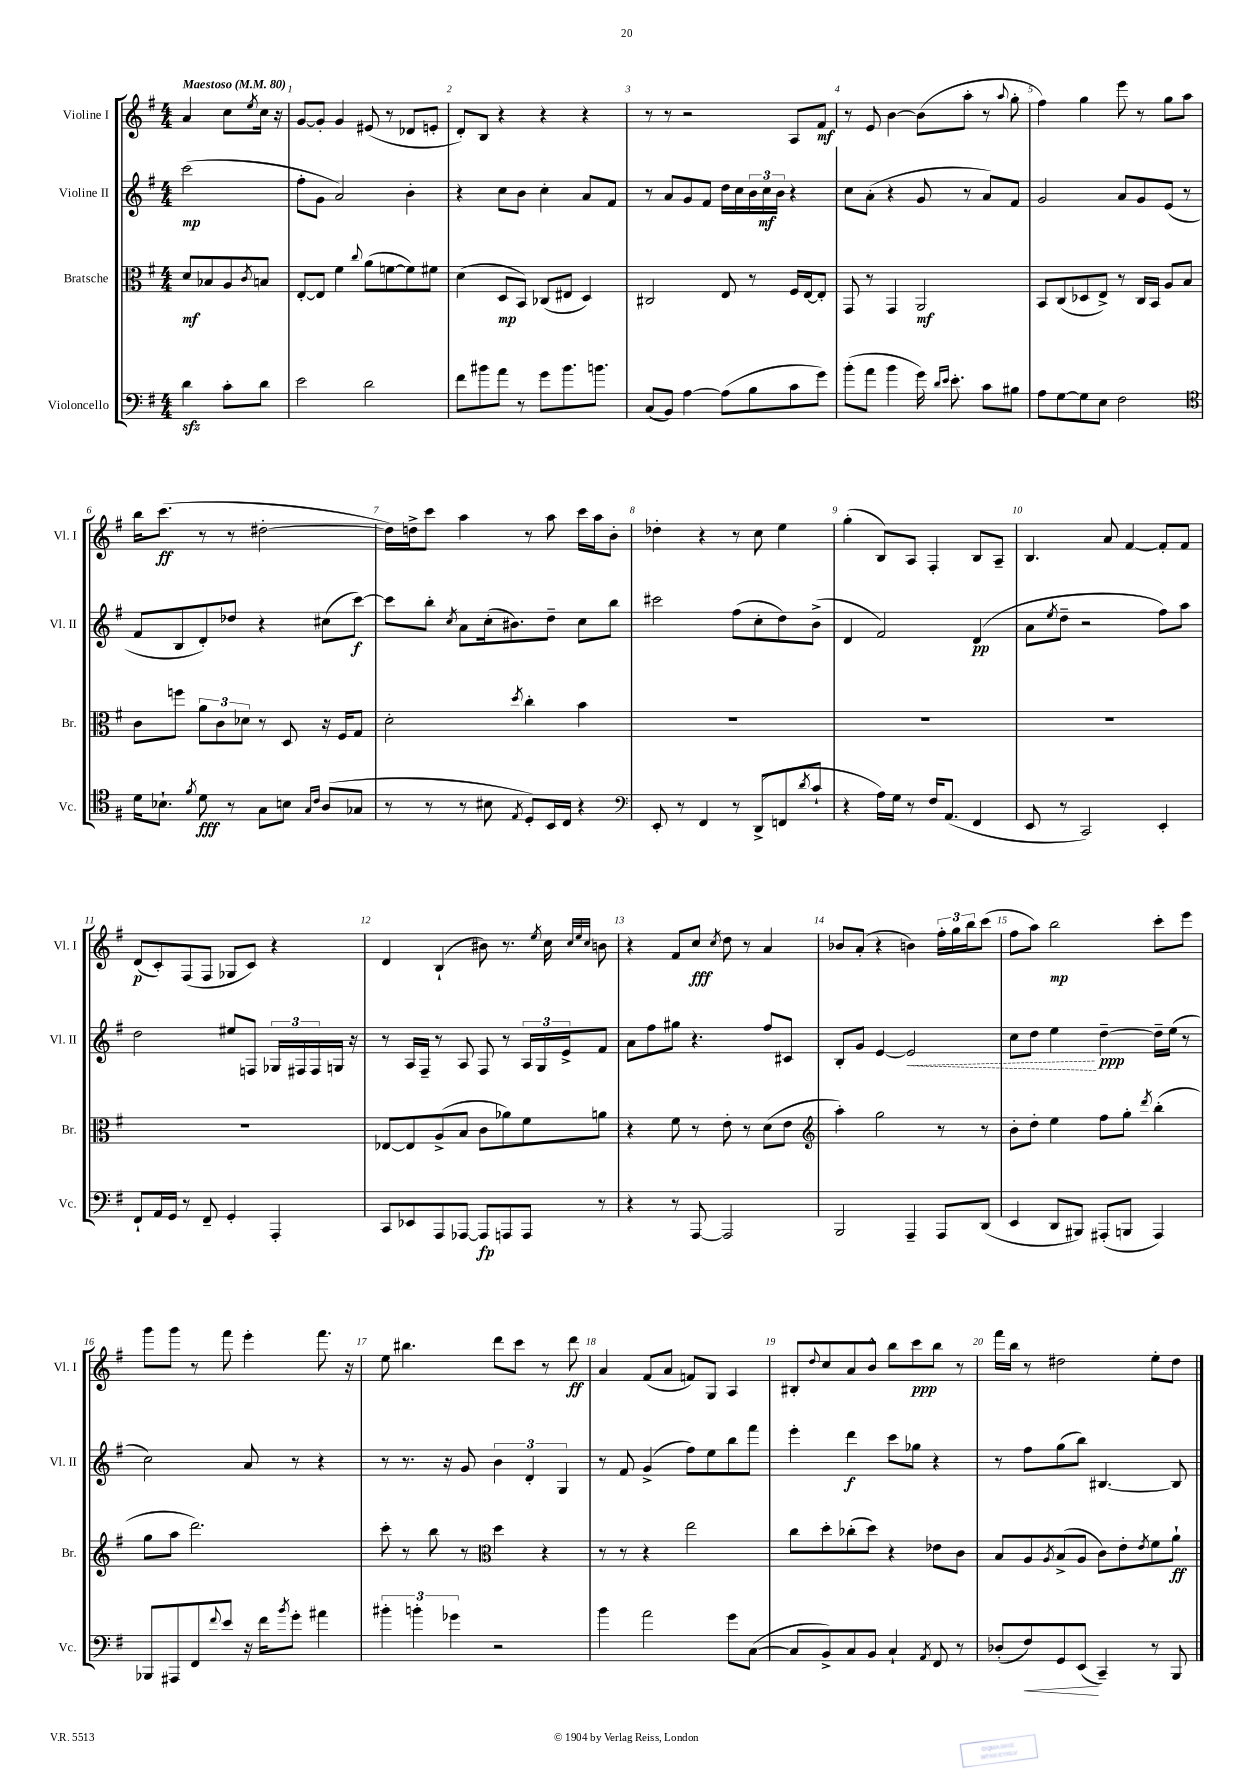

**kern	**dynam	**kern	**dynam	**kern	**dynam	**kern	**dynam
*part4	*part4	*part3	*part3	*part2	*part2	*part1	*part1
*staff4	*staff4	*staff3	*staff3	*staff2	*staff2	*staff1	*staff1
*I"Violoncello	*	*I"Bratsche	*	*I"Violine II	*	*I"Violine I	*
*I'Vc.	*	*I'Br.	*	*I'Vl. II	*	*I'Vl. I	*
*clefF4	*	*clefC3	*	*clefG2	*	*clefG2	*
*k[f#]	*	*k[f#]	*	*k[f#]	*	*k[f#]	*
*M4/4	*	*M4/4	*	*M4/4	*	*M4/4	*
*MM80	*	*MM80	*	*MM80	*	*MM80	*
=	=	=	=	=	=	=	=
!	!	!	!	!	!	!LO:TX:a:B:t=Maestoso	!
4dzz\	.	8d/L	mf	(2ccc\	mp	4a/	.
.	.	8B-X/	.	.	.	.	.
8c'\L	.	8A/	.	.	.	8cc\L	.
.	.	8qc/	.	.	.	8qee/	.
8d\J	.	8Bn/J	.	.	.	16cc\Jk	.
.	.	.	.	.	.	16r	.
=1	=1	=1	=1	=1	=1	=1	=1
2e\	.	[8E'/L	.	8ff#'\L	.	[8g/L	.
.	.	8E/J]	.	8g\J	.	8g'/J]	.
.	.	4f#\	.	2a/)	.	4g/	.
.	.	8qqcc/	.	.	.	.	.
2d\	.	(8a\L	.	.	.	(8e#X/	.
.	.	[8fn\	.	.	.	8r	.
.	.	8f\])	.	4b'\	.	8d-X/L	.
.	.	8f#X\J	.	.	.	8en'/J	.
=2	=2	=2	=2	=2	=2	=2	=2
8f#\L	.	(4d\	.	4r	.	8d'/L)	.
8b#X\	.	.	.	.	.	8B/J	.
8a\J	.	8D/L	mp	8cc\L	.	4r	.
8r	.	8BB/J)	.	8b\J	.	.	.
8g\L	.	(8C-X/L	.	4cc'\	.	4r	.
8.b#\	.	8E#X/J	.	.	.	.	.
.	.	4D/)	.	8a/L	.	4r	.
8.bn\J	.	.	.	.	.	.	.
.	.	.	.	8f#/J	.	.	.
=3	=3	=3	=3	=3	=3	=3	=3
(8C/L	.	2C#X/	.	8r	.	8r	.
8BB/J)	.	.	.	8a/L	.	8r	.
[4A\	.	.	.	8g/	.	2r	.
.	.	.	.	8f#/J	.	.	.
(8A\L]	.	8E/	.	16dd\LL	.	.	.
.	.	.	.	16cc\	.	.	.
8B\	.	8r	.	24b\	.	.	.
.	.	.	.	24cc\	mf	.	.
.	.	.	.	24b\JJ	.	.	.
8c\	.	16F#/LL	.	4r	.	8A/L	.
.	.	[16E/J	.	.	.	.	.
8g\J)	.	8E'/J]	.	.	.	8f#/J	mf
=4	=4	=4	=4	=4	=4	=4	=4
(8b'\L	.	8GG/	.	8cc\L	.	8r	.
8a\J	.	8r	.	(8a'\J	.	8e/	.
4b\	.	4GG/	.	4r	.	[4b\	.
16g\)	.	2AA/	mf	8g/	.	(8b\L]	.
16qqd/LL	.	.	.	.	.	.	.
16qqe/JJ	.	.	.	.	.	.	.
8.e'\	.	.	.	.	.	.	.
.	.	.	.	8r	.	8aa'\J	.
8c\L	.	.	.	8a/L)	.	8r	.
.	.	.	.	.	.	8qqaa/	.
8B#X\J	.	.	.	8f#/J	.	8gg'\	.
=5	=5	=5	=5	=5	=5	=5	=5
8A\L	.	8BB/L	.	2g/	.	4ff#\)	.
[8G\	.	(8C/	.	.	.	.	.
8G\]	.	8D-X/	.	.	.	4gg\	.
8E\J	.	8E^/J)	.	.	.	.	.
2F#\	.	8r	.	8a/L	.	8eee\	.
.	.	16C/LL	.	8g/	.	8r	.
.	.	16BB/JJ	.	.	.	.	.
.	.	8A/L	.	(8e/J	.	8gg\L	.
.	.	8B/J	.	8r	.	8aa\J	.
!!LO:LB:g=z
=6	=6	=6	=6	=6	=6	=6	=6
*clefC4	*	*	*	*	*	*	*
16d\KL	.	8c\L	.	8f#/L	.	16bb\KL	.
8.B-X`\J	.	.	.	.	.	(8.ccc\J	ff
.	.	8ffn\J	.	8B/	.	.	.
8qf#/	.	.	.	.	.	.	.
8d\	fff	12a\L	.	8d'/)	.	8r	.
.	.	12c\	.	.	.	.	.
8r	.	.	.	8dd-X/J	.	8r	.
.	.	12d-X\J	.	.	.	.	.
8G\L	.	8r	.	4r	.	[2dd#X'\	.
8Bn\J	.	8D/	.	.	.	.	.
16qqG/LL	.	.	.	.	.	.	.
16qqc/JJ	.	.	.	.	.	.	.
(8A/L	.	16r	.	(8cc#X\L	.	.	.
.	.	16F#/KL	.	.	.	.	.
8G-X/J	.	8G/J	.	[8ccc\J)	f	.	.
=7	=7	=7	=7	=7	=7	=7	=7
8r	.	2d'\	.	8ccc\L]	.	16dd#\LL])	.
.	.	.	.	.	.	16ddn^\J	.
8r	.	.	.	8bb'\J	.	8ccc\J	.
.	.	.	.	8qcc/	.	.	.
8r	.	.	.	8a\L	.	4aa\	.
8B#X\	.	.	.	(16cc'\k	.	.	.
.	.	.	.	8.b#X\)	.	.	.
8qE/	.	8qdd/	.	.	.	.	.
8D'/L)	.	4cc'\	.	.	.	8r	.
16BB/L	.	.	.	8dd~\J	.	8aa\	.
16C/JJ	.	.	.	.	.	.	.
4r	.	4b\	.	8cc\L	.	16ccc\LL	.
.	.	.	.	.	.	16aa\J	.
.	.	.	.	8bb\J	.	8b'\J	.
=8	=8	=8	=8	=8	=8	=8	=8
*clefF4	*	*	*	*	*	*	*
8EE'/	.	1r	.	2ccc#X\	.	4dd-X'\	.
8r	.	.	.	.	.	.	.
4FF#/	.	.	.	.	.	4r	.
8r	.	.	.	(8ff#\L	.	8r	.
(8DD^/L	.	.	.	8cc'\	.	8cc\	.
8FFn/	.	.	.	8dd\)	.	4ee\	.
8qd/	.	.	.	.	.	.	.
8c`/J	.	.	.	(8b^\J	.	.	.
=9	=9	=9	=9	=9	=9	=9	=9
4r	.	1r	.	4d/	.	(4gg'\	.
16A\LL)	.	.	.	2f#/)	.	8B/L)	.
16G\JJ	.	.	.	.	.	.	.
8r	.	.	.	.	.	8A/J	.
16F#/KL	.	.	.	.	.	4F#'/	.
(8.AA/J	.	.	.	.	.	.	.
4FF#/	.	.	.	(4d/	pp	8B/L	.
.	.	.	.	.	.	8A~/J	.
=10	=10	=10	=10	=10	=10	=10	=10
8EE/	.	1r	.	8a\L	.	4.B/	.
.	.	.	.	8qee/	.	.	.
8r	.	.	.	8dd~\J	.	.	.
2CC/)	.	.	.	2r	.	.	.
.	.	.	.	.	.	8a/	.
.	.	.	.	.	.	[4f#/	.
4EE'/	.	.	.	8ff#\L)	.	8f#'/L]	.
.	.	.	.	8aa\J	.	8f#/J	.
!!LO:LB:g=z
=11	=11	=11	=11	=11	=11	=11	=11
8FF#`/L	.	1r	.	2dd\	.	(8d/L	p
16AA/L	.	.	.	.	.	8c'/)	.
16GG/JJ	.	.	.	.	.	.	.
8r	.	.	.	.	.	(8F#/	.
8FF#~/	.	.	.	.	.	8F#/J	.
4GG'/	.	.	.	8ee#X/L	.	8G-X/L	.
.	.	.	.	8Fn/J	.	8c/J)	.
4AAA'/	.	.	.	24G-X/LL	.	4r	.
.	.	.	.	24F#X/	.	.	.
.	.	.	.	24F#/	.	.	.
.	.	.	.	16Gn/JJ	.	.	.
.	.	.	.	16r	.	.	.
=12	=12	=12	=12	=12	=12	=12	=12
8CC/L	.	[8E-X/L	.	8r	.	4d/	.
8EE-X/	.	8E-/]	.	16A/LL	.	.	.
.	.	.	.	16F#~/JJ	.	.	.
8AAA/	.	(8A^/	.	8r	.	(4B`/	.
[8AAA-X/J	.	8B/J	.	8A/	.	.	.
8AAA-/L]	fp	8c\L	.	8F#/	.	8b#X\)	.
8AAAn/	.	8a-X\)	.	8r	.	8.r	.
8AAA/J	.	8f#\	.	24A/LL	.	.	.
.	.	.	.	24G/	.	.	.
.	.	.	.	.	.	8qee/	.
.	.	.	.	.	.	16cc\	.
.	.	.	.	24e^/J	.	.	.
.	.	.	.	.	.	32qqcc/LLL	.
.	.	.	.	.	.	32qqee/	.
.	.	.	.	.	.	32qqcc/JJJ	.
8r	.	8an\J	.	8f#/J	.	8bn\	.
=13	=13	=13	=13	=13	=13	=13	=13
4r	.	4r	.	8a\L	.	4r	.
.	.	.	.	8ff#\	.	.	.
8r	.	8f#\	.	8gg#X\J	.	8f#/L	.
[8AAA/	.	8r	.	4.r	.	8cc/J	fff
.	.	.	.	.	.	8qcc/	.
2AAA/]	.	8e'\	.	.	.	8dd\	.
.	.	8r	.	.	.	8r	.
.	.	(8d\L	.	8ff#/L	.	4a/	.
.	.	8e\J	.	8c#X/J	.	.	.
=14	=14	=14	=14	=14	=14	=14	=14
*	*	*clefG2	*	*	*	*	*
2BBB/	.	4aa'\)	.	8B'/L	.	8b-X/L	.
.	.	.	.	8g/J	.	(8a'/J	.
.	.	2gg\	.	[4e/	.	4r	.
!	!	!	!	!	!LO:HP:b	!	!
4AAA~/	.	.	.	2e/]	<	4bn\)	.
8AAA/L	.	8r	.	.	.	24ff#'\LL	.
.	.	.	.	.	.	24gg\	.
.	.	.	.	.	.	24bb\J	.
(8DD/J	.	8r	.	.	.	(8ccc\J	.
=15	=15	=15	=15	=15	=15	=15	=15
4EE/	.	8b'\L	.	8cc\L	.	8ff#\L	.
.	.	8dd'\J	.	8dd\J	.	8aa\J)	.
8DD/L	.	4ee\	.	4ee\	.	2bb\	mp
8BBB#X/J)	.	.	.	.	.	.	.
(8AAA#X'/L	.	8ff#\L	.	[4dd~\	[ ppp	.	.
8BBBn/J	.	8gg'\J	.	.	.	.	.
.	.	8qddd/	.	.	.	.	.
4AAA#/)	.	(4bb'\	.	16dd~\LL]	.	8ccc'\L	.
.	.	.	.	(16ee\JJ	.	.	.
.	.	.	.	8r	.	8eee\J	.
!!LO:LB:g=z
=16	=16	=16	=16	=16	=16	=16	=16
8BBB-X/L	.	8gg\L	.	2cc\)	.	8ggg\L	.
8AAA#X/	.	8aa\J	.	.	.	8ggg\J	.
8FF#/	.	2.ddd\)	.	.	.	8r	.
8qqf#/	.	.	.	.	.	.	.
8e/J	.	.	.	.	.	8fff#\	.
16r	.	.	.	8a/	.	4eee'\	.
16f#\KL	.	.	.	.	.	.	.
8qb/	.	.	.	.	.	.	.
8g'\J	.	.	.	8r	.	.	.
4a#X\	.	.	.	4r	.	8.fff#\	.
.	.	.	.	.	.	16r	.
=17	=17	=17	=17	=17	=17	=17	=17
6b#X'\	.	8ccc'\	.	8r	.	8ee\	.
.	.	8r	.	8.r	.	4.bb#X\	.
6bn'\	.	.	.	.	.	.	.
.	.	8bb\	.	.	.	.	.
.	.	.	.	16r	.	.	.
6g-X\	.	.	.	.	.	.	.
.	.	8r	.	8g/	.	.	.
*	*	*clefC3	*	*	*	*	*
2r	.	4dd\	.	6b\	.	8ddd\L	.
.	.	.	.	.	.	8ccc\J	.
.	.	.	.	6d'/	.	.	.
.	.	4r	.	.	.	8r	.
.	.	.	.	6G/	.	.	.
.	.	.	.	.	.	8ddd\	ff
=18	=18	=18	=18	=18	=18	=18	=18
4b\	.	8r	.	8r	.	4a/	.
.	.	8r	.	8f#/	.	.	.
2a\	.	4r	.	(4g^/	.	(8f#/L	.
.	.	.	.	.	.	8a/J	.
.	.	2ee\	.	8ff#\L)	.	8fn/L)	.
.	.	.	.	8ee\	.	8G/J	.
8g\L	.	.	.	8bb\	.	4A/	.
([8C\J	.	.	.	8fff#\J	.	.	.
=19	=19	=19	=19	=19	=19	=19	=19
8C/L]	.	8cc\L	.	4eee'\	.	8B#X'/L	.
.	.	.	.	.	.	8qqdd/	.
8BB^/)	.	8dd'\	.	.	.	8cc/	.
8C/	.	(8cc-X'\	.	4ddd\	f	8a/	.
8BB/J	.	8dd\J)	.	.	.	8b^^/J	.
4C`/	.	4r	.	8ccc\L	.	8bb\L	.
.	.	.	.	8gg-X\J	.	8ccc\	ppp
8qAA/	.	.	.	.	.	.	.
8FF#/	.	8e-X\L	.	4r	.	8bb\J	.
8r	.	8c\J	.	.	.	8r	.
=20	=20	=20	=20	=20	=20	=20	=20
(8D-X'/L	.	8B/L	.	8r	.	16fff#\LL	.
.	.	.	.	.	.	16bb\JJ	.
!	!LO:HP:b	!	!	!	!	!	!
8F#/)	<	8A/	.	8ff#\L	.	8r	.
.	.	8qA/	.	.	.	.	.
8GG/	.	(8B^/	.	(8gg\	.	2dd#X\	.
(8EE/J	.	8A/J	.	8bb\J)	.	.	.
4CC~/)	[	8c\L)	.	[4.B#X/	.	.	.
.	.	8e'\	.	.	.	.	.
.	.	8qe/	.	.	.	.	.
8r	.	8f#\	.	.	.	8ee'\L	.
8BBB/	.	8a`\J	ff	8B#/]	.	8dd#\J	.
==	==	==	==	==	==	==	==
*-	*-	*-	*-	*-	*-	*-	*-
